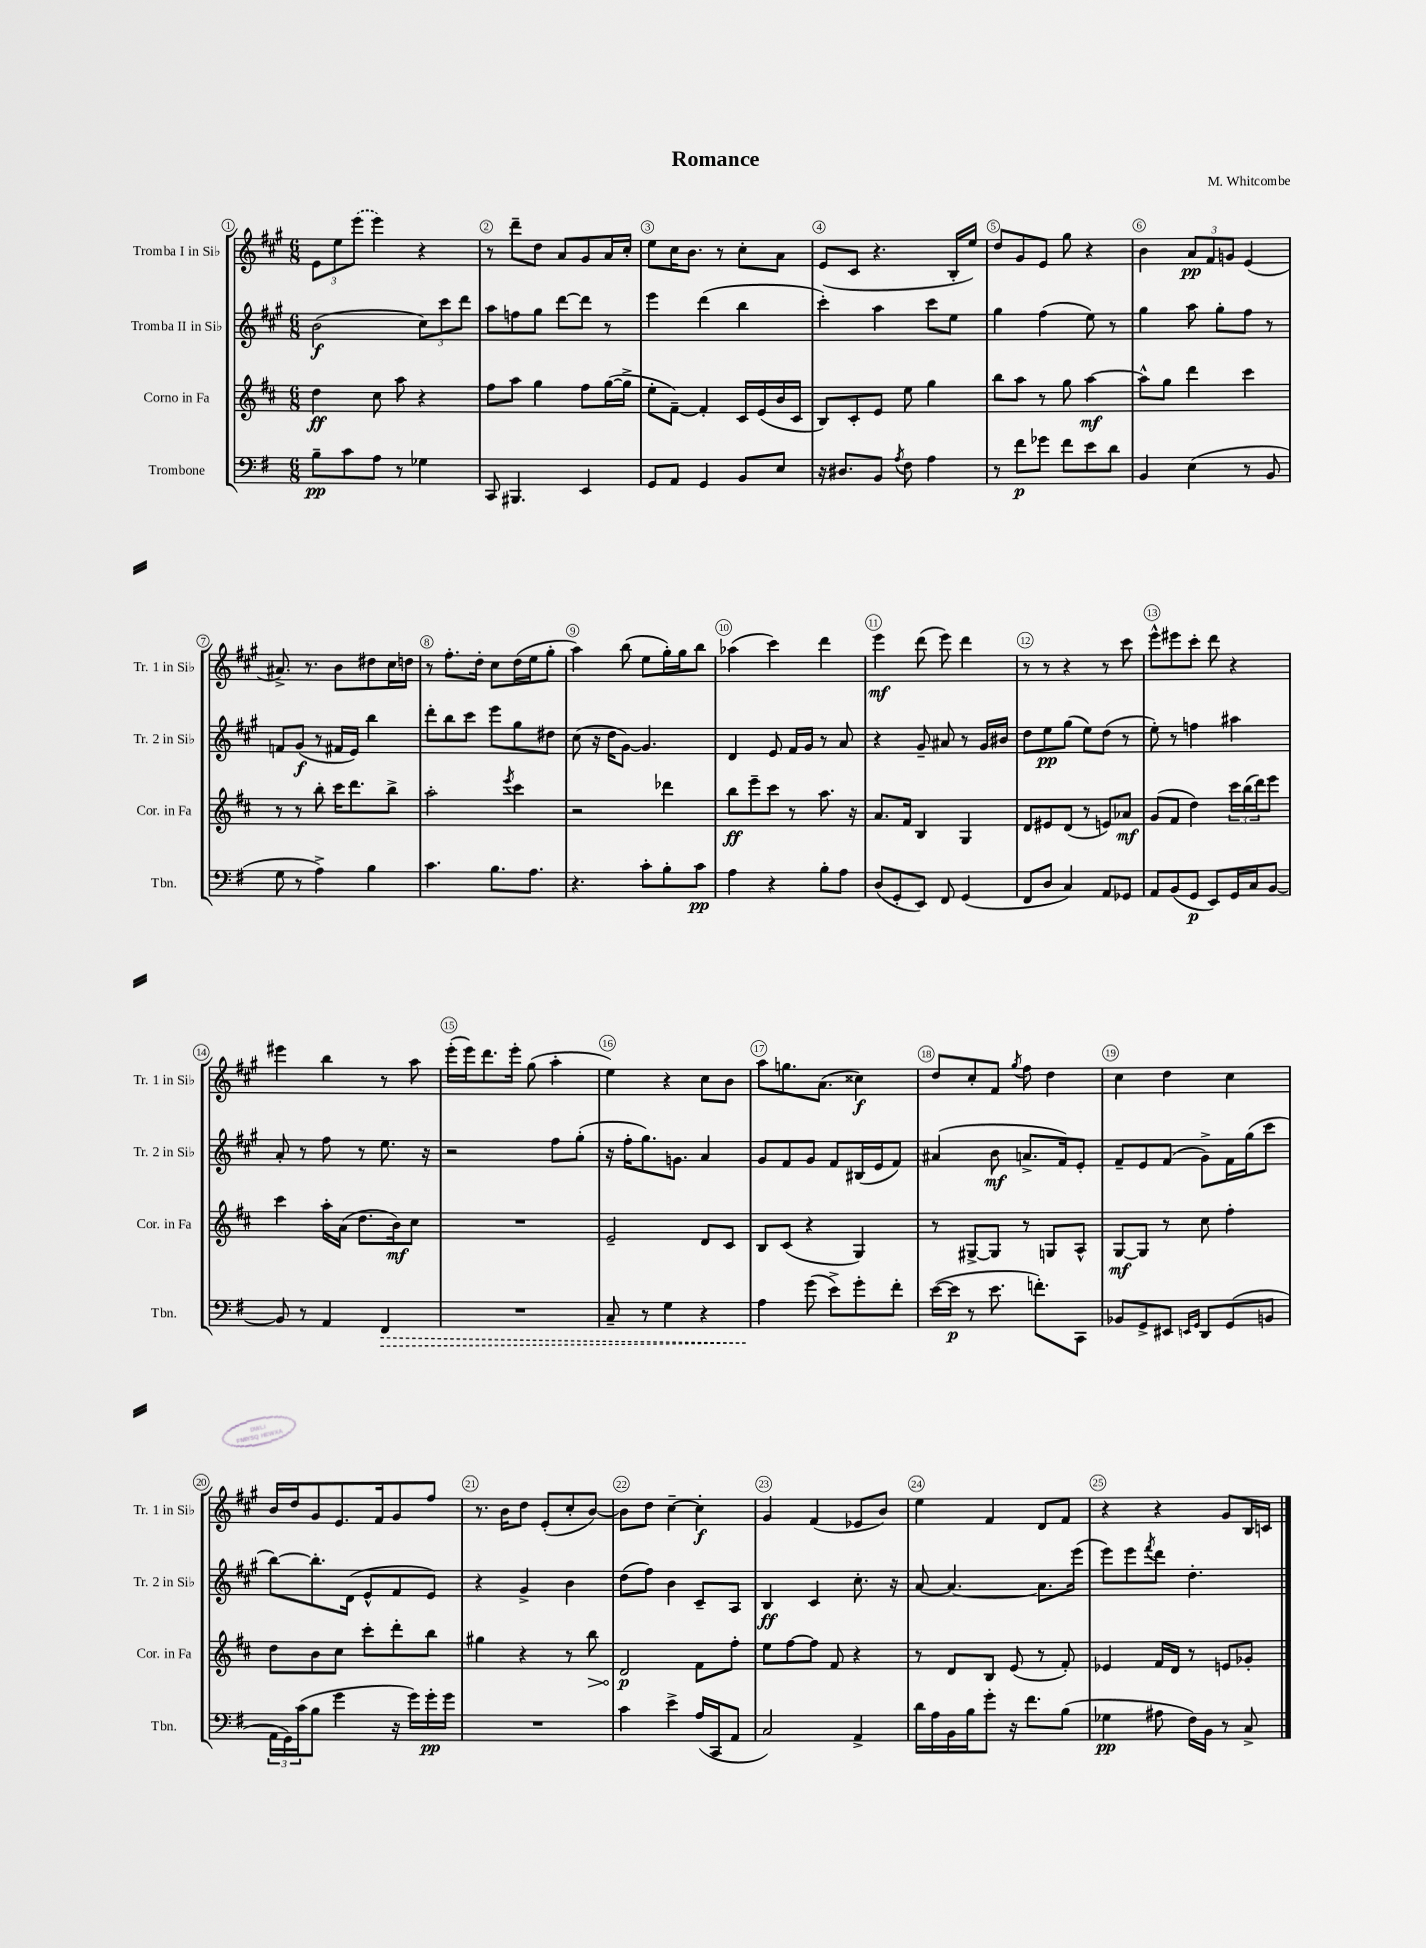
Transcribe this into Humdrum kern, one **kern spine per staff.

**kern	**dynam	**kern	**dynam	**kern	**dynam	**kern	**dynam
*part4	*part4	*part3	*part3	*part2	*part2	*part1	*part1
*staff4	*staff4	*staff3	*staff3	*staff2	*staff2	*staff1	*staff1
*I"Trombone	*	*I"Corno in Fa	*	*I"Tromba II in Si♭	*	*I"Tromba I in Si♭	*
*I'Tbn.	*	*I'Cor. in Fa	*	*I'Tr. 2 in Si♭	*	*I'Tr. 1 in Si♭	*
*clefF4	*	*clefG2	*	*clefG2	*	*clefG2	*
*k[f#]	*	*k[f#c#]	*	*k[f#c#g#]	*	*k[f#c#g#]	*
*M6/8	*	*M6/8	*	*M6/8	*	*M6/8	*
=1	=1	=1	=1	=1	=1	=1	=1
8B~\L	pp	4dd\	ff	(2b\	f	12e\L	.
.	.	.	.	.	.	12ee\	.
8c\	.	.	.	.	.	.	.
.	.	.	.	.	.	(12eee\J	.
8A\J	.	8cc#\	.	.	.	4eee\)	.
8r	.	8aa\	.	.	.	.	.
4G-X\	.	4r	.	12cc#\L)	.	4r	.
.	.	.	.	12ccc#\	.	.	.
.	.	.	.	12ddd\J	.	.	.
=2	=2	=2	=2	=2	=2	=2	=2
8CC/	.	8ff#\L	.	8aa\L	.	8r	.
4.BBB#X/	.	8aa\J	.	8ffn\	.	8ddd~\L	.
.	.	4gg\	.	8gg#\J	.	8dd\J	.
.	.	.	.	[8ddd\L	.	8a/L	.
4EE/	.	8ff#\L	.	8ddd\J]	.	8g#/	.
.	.	([16gg\L	.	8r	.	16a/L	.
.	.	16gg^\JJ]	.	.	.	16cc#'/JJ	.
=3	=3	=3	=3	=3	=3	=3	=3
8GG/L	.	8ee'\L	.	4eee\	.	8ee\L	.
8AA/J	.	[8f#~\J)	.	.	.	16cc#\K	.
.	.	.	.	.	.	8.b\J	.
4GG/	.	4f#'/]	.	(4ddd\	.	.	.
.	.	.	.	.	.	8r	.
8BB/L	.	16c#/LL	.	4bb\	.	8cc#'\L	.
.	.	(16e/	.	.	.	.	.
8E/J	.	16b/	.	.	.	8a\J	.
.	.	16c#/JJ	.	.	.	.	.
=4	=4	=4	=4	=4	=4	=4	=4
16r	.	8B/L)	.	4ccc#'\)	.	(8e/L	.
8.D#X/L	.	.	.	.	.	.	.
.	.	8c#'/	.	.	.	8c#/J	.
8BB/J	.	8e/J	.	4aa\	.	4.r	.
8qA/	.	.	.	.	.	.	.
8F#\	.	8ee\	.	.	.	.	.
4A\	.	4gg\	.	8ccc#\L	.	.	.
.	.	.	.	8ee\J	.	16B'/LL	.
.	.	.	.	.	.	16ee/JJ)	.
=5	=5	=5	=5	=5	=5	=5	=5
8r	.	8bb\L	.	4gg#\	.	8dd/L	.
8f#\L	p	8aa\J	.	.	.	8g#/	.
8g-X\J	.	8r	.	(4ff#\	.	8e/J	.
8f#\L	.	8gg\	.	.	.	8gg#\	.
8e\	.	[4aa\	mf	8ee\)	.	4r	.
8d\J	.	.	.	8r	.	.	.
=6	=6	=6	=6	=6	=6	=6	=6
4BB/	.	8aa^^\L]	.	4gg#\	.	4b\	.
.	.	8gg\J	.	.	.	.	.
(4E\	.	4ddd\	.	8aa\	.	12a/L	pp
.	.	.	.	.	.	12f#/	.
.	.	.	.	8gg#'\L	.	.	.
.	.	.	.	.	.	12gn/J	.
8r	.	4ccc#\	.	8ff#\J	.	(4e/	.
8BB/	.	.	.	8r	.	.	.
!!LO:LB:g=z
=7	=7	=7	=7	=7	=7	=7	=7
8G\	.	8r	.	8fn/L	.	8.a#X^/)	.
8r	.	8r	.	(8g#/J	f	.	.
.	.	.	.	.	.	8.r	.
4A^\)	.	8bb'\	.	8r	.	.	.
.	.	16ccc#\KL	.	16f#X/LL	.	8b\L	.
.	.	8.ddd\	.	16e/JJ)	.	.	.
4B\	.	.	.	4bb\	.	8dd#X\	.
.	.	8bb^\J	.	.	.	16cc#\L	.
.	.	.	.	.	.	16ddn\JJ	.
=8	=8	=8	=8	=8	=8	=8	=8
4.c\	.	2aa'\	.	8ddd'\L	.	8r	.
.	.	.	.	8bb\	.	8.ff#'\L	.
.	.	.	.	8ccc#\J	.	.	.
.	.	.	.	.	.	16dd'\Jk	.
8.B\L	.	.	.	8eee\L	.	8cc#\L	.
.	.	8qeee/	.	.	.	.	.
.	.	4ccc#\	.	8gg#\	.	(16dd\L	.
8.A\J	.	.	.	.	.	16ee\J	.
.	.	.	.	8dd#X\J	.	8gg#'\J	.
=9	=9	=9	=9	=9	=9	=9	=9
4.r	.	2r	.	(8cc#\	.	4aa\)	.
.	.	.	.	16r	.	.	.
.	.	.	.	16dd\KL	.	.	.
.	.	.	.	[8g#\J)	.	(8bb\	.
8c'\L	.	.	.	4.g#/]	.	8ee\L	.
8B'\	.	4ddd-X\	.	.	.	16gg#'\L)	.
.	.	.	.	.	.	16gg#\J	.
8c\J	pp	.	.	.	.	8bb\J	.
=10	=10	=10	=10	=10	=10	=10	=10
4A\	.	8bb\L	ff	4d/	.	(4aa-X\	.
.	.	8eee~\	.	.	.	.	.
4r	.	8ccc#\J	.	8e/	.	4ccc#\)	.
.	.	8r	.	16f#/LL	.	.	.
.	.	.	.	16g#/JJ	.	.	.
8B'\L	.	8.aa\	.	8r	.	4ddd\	.
8A\J	.	.	.	8a/	.	.	.
.	.	16r	.	.	.	.	.
=11	=11	=11	=11	=11	=11	=11	=11
(8D/L	.	8.a/L	.	4r	.	4eee\	mf
8GG'/	.	.	.	.	.	.	.
.	.	16f#/Jk	.	.	.	.	.
8EE/J)	.	4B/	.	8g#~/	.	(8ddd\	.
8FF#/	.	.	.	8a#X/	.	8eee\)	.
(4GG/	.	4G/	.	8r	.	4ddd\	.
.	.	.	.	16g#/LL	.	.	.
.	.	.	.	16b#X/JJ	.	.	.
=12	=12	=12	=12	=12	=12	=12	=12
8FF#/L	.	8d/L	.	8dd\L	.	8r	.
8D/J	.	8e#X/	.	8ee\	pp	8r	.
4C/)	.	(8d/J	.	(8gg#\J	.	4r	.
.	.	8r	.	8ee\L)	.	.	.
8AA/L	.	8en/L)	.	(8dd\J	.	8r	.
8GG-X/J	.	8a-X/J	mf	8r	.	8ccc#\	.
=13	=13	=13	=13	=13	=13	=13	=13
8AA/L	.	(8g/L	.	8ee'\)	.	8eee^^\L	.
(8BB/	.	8f#/J	.	8r	.	8eee#X\	.
8GG/J	p	4dd\)	.	4ffn\	.	8ccc#'\J	.
8EE/L)	.	.	.	.	.	8ddd\	.
16GG/L	.	24ccc#\LL	.	4aa#X\	.	4r	.
.	.	(24bb\	.	.	.	.	.
16C/J	.	.	.	.	.	.	.
.	.	24ddd\J)	.	.	.	.	.
[8BB/J	.	8eee\J	.	.	.	.	.
!!LO:LB:g=z
=14	=14	=14	=14	=14	=14	=14	=14
8BB/]	.	4ccc#\	.	8a'/	.	4eee#X\	.
8r	.	.	.	8r	.	.	.
4AA/	.	16aa'\LL	.	8ff#\	.	4bb\	.
.	.	(16a\JJ	.	.	.	.	.
.	.	8.dd\L	.	8r	.	.	.
!	!LO:HP:b	!	!	!	!	!	!
4FF#/	>	.	.	8.ee\	.	8r	.
.	.	16b\k)	mf	.	.	.	.
.	.	8cc#\J	.	.	.	8aa\	.
.	.	.	.	16r	.	.	.
=15	=15	=15	=15	=15	=15	=15	=15
2.r	.	2.r	.	2r	.	(16eee'\LL	.
.	.	.	.	.	.	16eee\J)	.
.	.	.	.	.	.	8.ddd\	.
.	.	.	.	.	.	16eee'\Jk	.
.	.	.	.	.	.	(8gg#\	.
.	.	.	.	8ff#\L	.	4aa'\	.
.	.	.	.	(8gg#'\J	.	.	.
=16	=16	=16	=16	=16	=16	=16	=16
8C~/	.	2e~/	.	16r	.	4ee\)	.
.	.	.	.	16ff#'\KL	.	.	.
8r	.	.	.	8.gg#\)	.	.	.
4G\	.	.	.	.	.	4r	.
.	.	.	.	8.gn\J	.	.	.
4r	.	8d/L	.	4a/	.	8cc#\L	.
.	.	8c#/J	.	.	.	8b\J	.
=17	=17	=17	=17	=17	=17	=17	=17
4A\	.	8B/L	.	8g#/L	.	8aa\L	.
.	.	(8c#/J	.	8f#/	.	8.ggn\	.
(8g\	]	4r	.	8g#/J	.	.	.
.	.	.	.	.	.	(8.a\J	.
8e^\L)	.	.	.	8f#/L	.	.	.
8g'\	.	4G/)	.	(16B#X/L	.	4cc##X\)	f
.	.	.	.	16e/J	.	.	.
8f#'\J	.	.	.	8f#/J)	.	.	.
=18	=18	=18	=18	=18	=18	=18	=18
([16e\LL	.	8r	.	(4a#X/	.	8dd/L	.
16e\JJ]	p	.	.	.	.	.	.
8r	.	[8G#X^/L	.	.	.	8cc#'/	.
8.e\	.	8G#/J]	.	8b\	mf	8f#/J	.
.	.	.	.	.	.	8qgg#/	.
.	.	8r	.	8.an^/L	.	8ff#\	.
8.fn'\L)	.	.	.	.	.	.	.
.	.	8Gn/L	.	.	.	4dd\	.
.	.	.	.	16f#/k)	.	.	.
8CC\J	.	8A^^/J	.	8e'/J	.	.	.
=19	=19	=19	=19	=19	=19	=19	=19
8BB-X/L	.	[8G/L	mf	8f#~/L	.	4cc#\	.
8GG^/	.	8G/J]	.	8e/	.	.	.
8EE#X/J	.	8r	.	(8f#/J	.	4dd\	.
16qqEEn/LL	.	.	.	.	.	.	.
16qqGG/JJ	.	.	.	.	.	.	.
8DD/L	.	8cc#\	.	8g#^\L)	.	.	.
(8GG/	.	4ff#'\	.	16f#\L	.	4cc#\	.
.	.	.	.	(16gg#\J	.	.	.
8BBn/J	.	.	.	8ccc#\J	.	.	.
!!LO:LB:g=z
=20	=20	=20	=20	=20	=20	=20	=20
24AA\LL	.	8dd\L	.	[8bb\L)	.	16b/LL	.
24GG\)	.	.	.	.	.	.	.
.	.	.	.	.	.	16dd/J	.
(24c\J	.	.	.	.	.	.	.
8B\J	.	8b\	.	8.bb'\]	.	8g#/	.
4g\	.	8cc#\J	.	.	.	8.e/	.
.	.	.	.	(16d\Jk	.	.	.
.	.	8ccc#'\L	.	8e^^/L	.	.	.
.	.	.	.	.	.	16f#/k	.
16r	.	8ddd'\	.	8f#/	.	8g#/	.
16g\LL)	.	.	.	.	.	.	.
16g'\	pp	8bb\J	.	8e/J)	.	8ff#/J	.
16g\JJ	.	.	.	.	.	.	.
=21	=21	=21	=21	=21	=21	=21	=21
2.r	.	4gg#X\	.	4r	.	8.r	.
.	.	.	.	.	.	16b\KL	.
.	.	4r	.	4g#^/	.	8dd\J	.
.	.	.	.	.	.	(8e'/L	.
.	.	8r	.	4b\	.	8cc#'/	.
!	!	!	!LO:HP:b	!	!	!	!
.	.	8bb\	>	.	.	[8b/J)	.
=22	=22	=22	=22	=22	=22	=22	=22
4c\	.	2d/	p	(8dd\L	.	8b\L]	.
.	.	.	.	8ff#\J)	.	8dd\J	.
4e^\	.	.	.	4b\	.	[4cc#~\	.
(16A/LL	.	8f#\L	]	8c#~/L	.	4cc#'\]	f
16CC/J	.	.	.	.	.	.	.
8AA/J	.	8ff#'\J	.	8A/J	.	.	.
=23	=23	=23	=23	=23	=23	=23	=23
2C/)	.	8ee\L	.	4B/	ff	4g#/	.
.	.	[8ff#\	.	.	.	.	.
.	.	8ff#\J]	.	4c#/	.	(4f#/	.
.	.	8f#/	.	.	.	.	.
4AA^/	.	4r	.	8.cc#'\	.	8e-X/L	.
.	.	.	.	.	.	8b/J)	.
.	.	.	.	16r	.	.	.
=24	=24	=24	=24	=24	=24	=24	=24
16d\LL	.	8r	.	[8a/	.	4ee\	.
16A\	.	.	.	.	.	.	.
16BB\	.	8d/L	.	4.a/_	.	.	.
16B\J	.	.	.	.	.	.	.
8g'\J	.	8B/J	.	.	.	4f#/	.
16r	.	(8e/	.	.	.	.	.
8.f#\L	.	.	.	.	.	.	.
.	.	8r	.	8.a\L]	.	8d/L	.
(8B\J	.	8f#'/)	.	.	.	8f#/J	.
.	.	.	.	(16eee\Jk	.	.	.
=25	=25	=25	=25	=25	=25	=25	=25
4G-X\	pp	4e-X/	.	8eee\L)	.	4r	.
.	.	.	.	8eee\	.	.	.
.	.	.	.	8qfff#/	.	.	.
8A#X\	.	16f#/LL	.	8ddd\J	.	4r	.
.	.	16d/JJ	.	.	.	.	.
16F#\LL)	.	8r	.	4.dd'\	.	.	.
16BB\JJ	.	.	.	.	.	.	.
8r	.	8en/L	.	.	.	8g#/L	.
8C^/	.	8g-X'/J	.	.	.	16B/L	.
.	.	.	.	.	.	16cn/JJ	.
==	==	==	==	==	==	==	==
*-	*-	*-	*-	*-	*-	*-	*-
